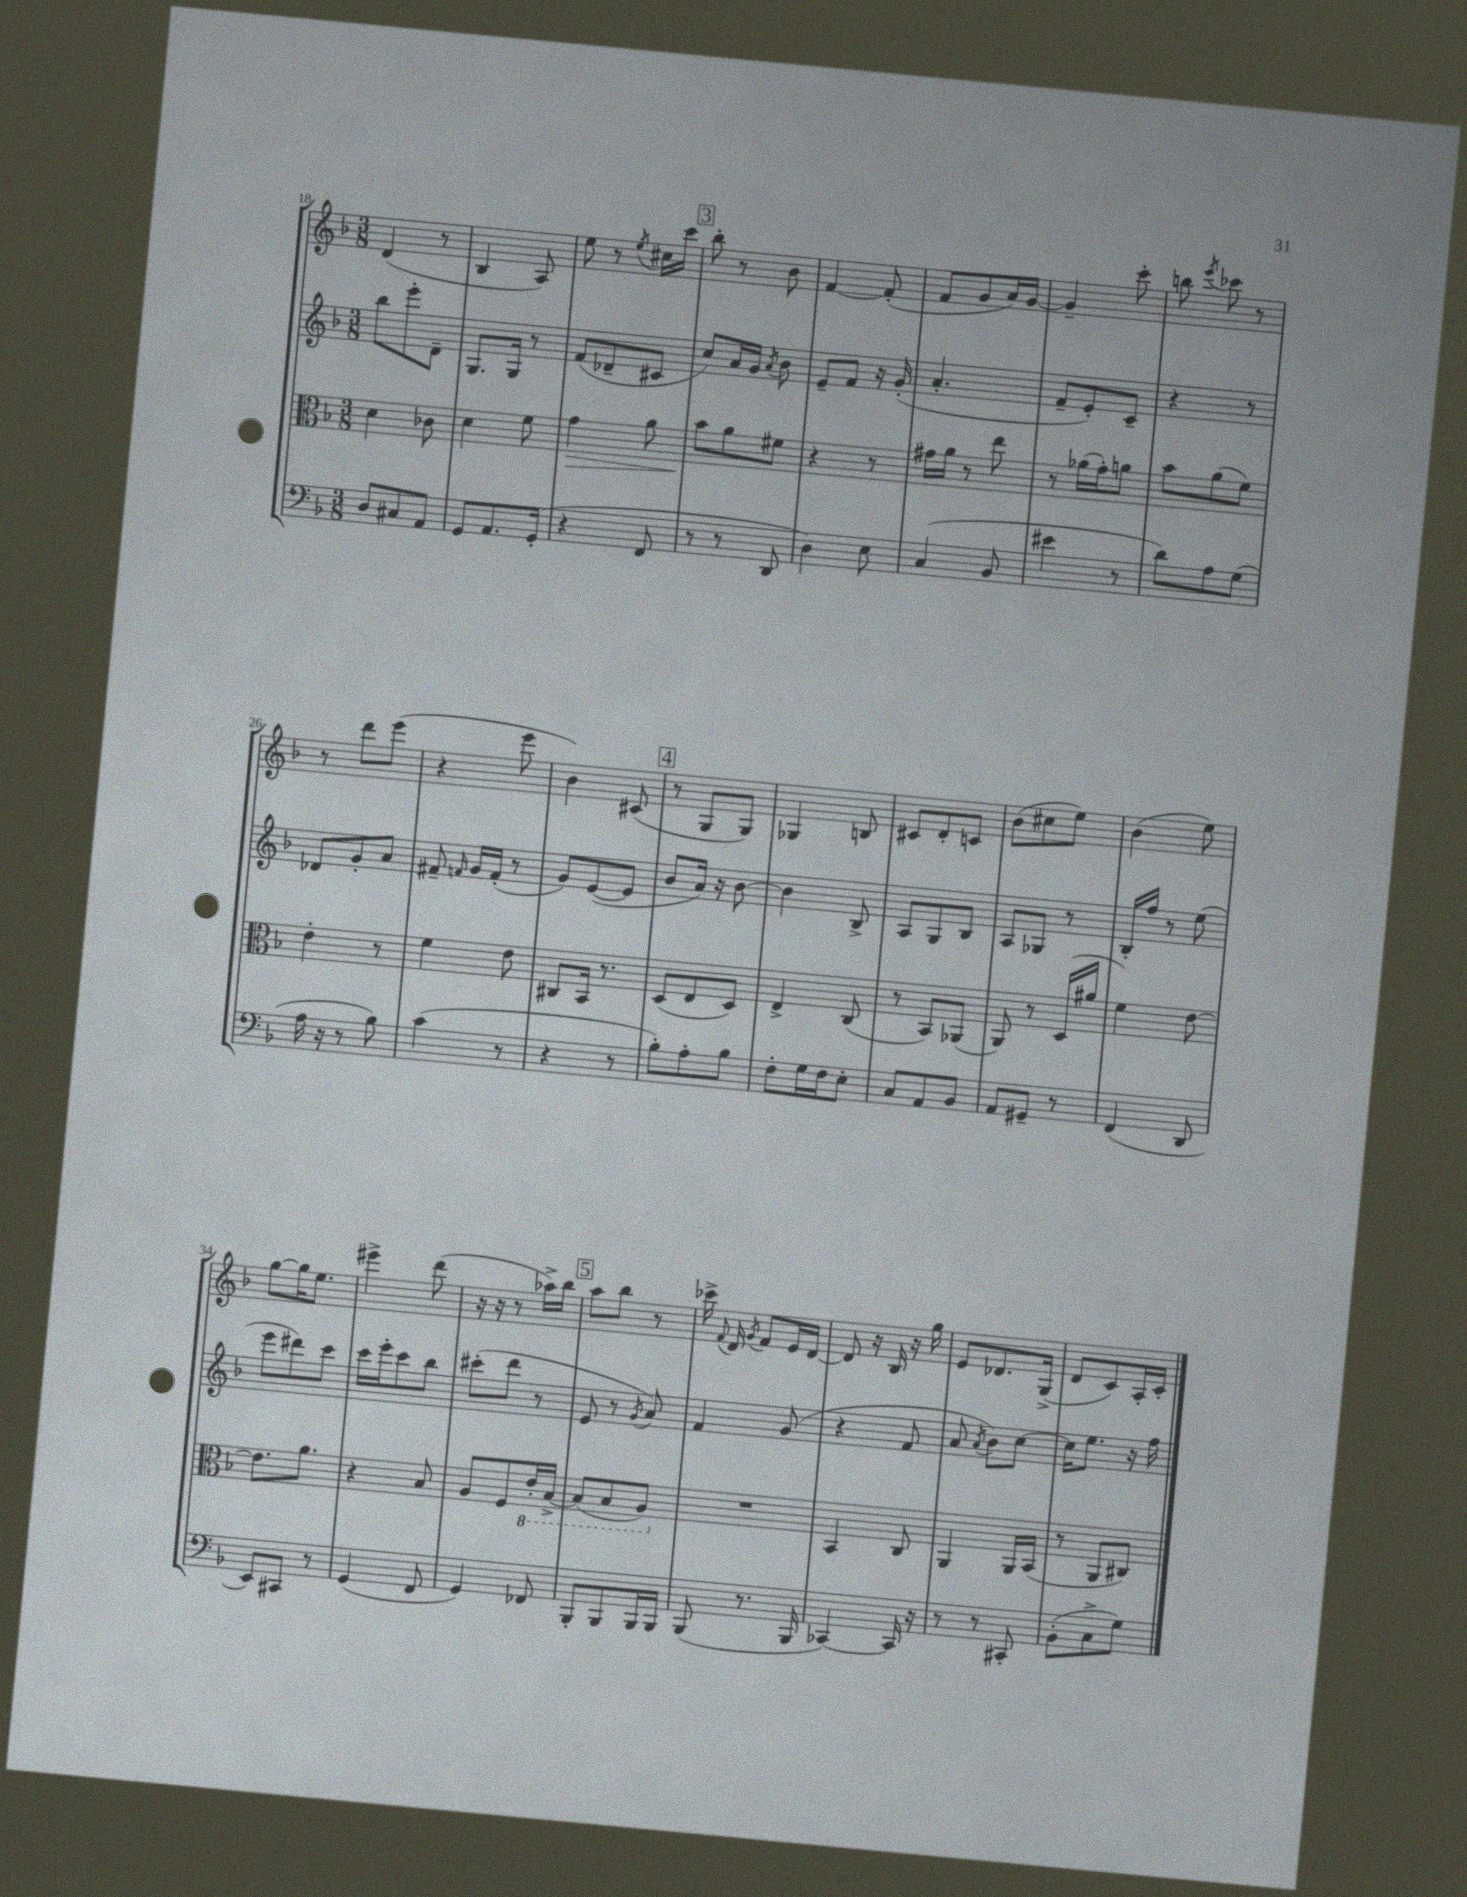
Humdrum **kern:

**kern	**kern	**dynam	**kern	**kern
*part4	*part3	*part3	*part2	*part1
*staff4	*staff3	*staff3	*staff2	*staff1
*clefF4	*clefC3	*	*clefG2	*clefG2
*k[b-]	*k[b-]	*	*k[b-]	*k[b-]
*M3/8	*M3/8	*	*M3/8	*M3/8
=18	=18	=18	=18	=18
8D/L	4d\	.	8bb-\L	(4d/
8C#X/	.	.	8eee'\	.
8AA/J	8c-X\	.	8d~\J	8r
=19	=19	=19	=19	=19
8GG/L	4d\	.	8.G/L	4B-/
8.AA/	.	.	.	.
.	.	.	16G/Jk	.
.	8f\	.	8r	8A/)
(16GG'/Jk	.	.	.	.
=20	=20	=20	=20	=20
!	!	!LO:HP:b	!	!
4r	4g\	>	(8f/L	8ee\
.	.	.	8d-X~/	8r
.	.	.	.	8qee/
8FF/	8a\	.	8c#X/J	16cc#X\LL
.	.	.	.	16ccc\JJ
!!LO:REH:place=s1:t=3
=21	=21	=21	=21	=21
8r	8b-\L	.	8cc/L)	8bb-'\
8r	8a\	]	16a/L	8r
.	.	.	16g/JJ	.
.	.	.	8qa/	.
8DD/	8f#X\J	.	8b-\	8b-\
=22	=22	=22	=22	=22
4D\)	4r	.	8e~/L	[4f/
.	.	.	8f/J	.
8E\	8r	.	16r	(8f'/]
.	.	.	(16g'/	.
=23	=23	=23	=23	=23
(4C/	16g#X\LL	.	4.a'/	8f/L
.	16a\JJ	.	.	.
.	8r	.	.	8g/
8BB-/	8ee\	.	.	16a/L)
.	.	.	.	[16g/JJ
=24	=24	=24	=24	=24
4e#X\	8r	.	8f~/L	4g~/]
.	(16a-X\LL	.	8e'/)	.
.	16g'\J)	.	.	.
8r	8an\J	.	8c~/J	8ccc'\
=25	=25	=25	=25	=25
8d\L)	8b-\L	.	4r	8bbn\
.	.	.	.	8qeee/
8A\	(8a\	.	.	8ccc-X\
(8G\J	8f\J)	.	8r	8r
!!LO:LB:g=z
=26	=26	=26	=26	=26
16A\	4e'\	.	8d-X/L	8r
16r	.	.	.	.
8r	.	.	8g'/	8ddd\L
8B-\)	8r	.	8a/J	(8eee\J
=27	=27	=27	=27	=27
(4c\	4f\	.	8f#X~/	4r
.	.	.	16qqfn/	.
.	.	.	16g/LL	.
.	.	.	(16f'/JJ	.
8r	8e\	.	8r	8eee\
=28	=28	=28	=28	=28
4r	8C#X/L	.	8g/L)	4b-\)
.	16BB-/Jk	.	([8e/	.
.	8.r	.	.	.
8r	.	.	8e/J]	(8c#X/
!!LO:REH:place=s1:t=4
=29	=29	=29	=29	=29
8B-'\L)	(8D/L	.	8b-/L	8r
8A'\	8E/	.	16a/Jk)	8G/L
.	.	.	16r	.
8B-\J	8D/J)	.	[8b-\	8G/J)
=30	=30	=30	=30	=30
8F'\L	4E^/	.	4b-\]	4G-X/
16G\L	.	.	.	.
16F\J	.	.	.	.
8E'\J	(8C/	.	8B-^/	8Bn/
=31	=31	=31	=31	=31
8C/L	8r	.	8A/L	8c#X/L
8AA/	8BB-/L)	.	8G/	8d'/
8BB-/J	(8AA-X/J	.	8B-/J	8cn/J
=32	=32	=32	=32	=32
8AA/L	8AA/)	.	8A/L	(8b-\L
8GG#X~/J	8r	.	8G-X/J	8cc#X\
8r	(16D/LL	.	8r	8ee\J)
.	16a#X/JJ	.	.	.
=33	=33	=33	=33	=33
(4FF/	4f\)	.	16B-'/LL	(4b-\
.	.	.	16ff/JJ	.
.	.	.	8r	.
8DD/	[8e\	.	(8ee\	8ee\)
!!LO:LB:g=z
=34	=34	=34	=34	=34
8EE/L)	8.e\L]	.	8eee\L	[8gg\L
8CC#X/J	.	.	8ddd#X\)	16gg\K]
.	8.a\J	.	.	8.ee\J
8r	.	.	8ccc\J	.
=35	=35	=35	=35	=35
(4GG/	4r	.	16ccc\LL	4eee#X^\
.	.	.	16eee'\J	.
.	.	.	8ccc\	.
8FF/	8B-/	.	8bb-\J	(8ddd\
=36	=36	=36	=36	=36
4GG/)	8A/L	.	(8ccc#X'\L	16r
.	.	.	.	16r
.	8F/	.	8ddd\J	8r
*	*8ba	*	*	*
8FF-X/	16E'/L	.	8r	16aa-X^\LL)
.	[16BB-^/JJ	.	.	16bb-\JJ
!!LO:REH:place=s1:t=5
=37	=37	=37	=37	=37
8BBB-'/L	(8BB-/L]	.	8e/	8aa\L
8BBB-/	8BB-/	.	8r	8bb-\J
.	.	.	8qg/	.
16BBB-/L	8AA/J)	.	8a/)	8r
16BBB-/JJ	.	.	.	.
=38	=38	=38	=38	=38
*	*X8ba	*	*	*
(8BBB-/	4.r	.	4f/	16ccc-X^\
.	.	.	.	8qqf/
.	.	.	.	16d/
.	.	.	.	8qg/
8.r	.	.	.	8f/L
.	.	.	(8g/	16e/L
16BBB-/	.	.	.	[16d/JJ
=39	=39	=39	=39	=39
[4CC-X/)	4BB-/	.	4r	8d/]
.	.	.	.	16r
.	.	.	.	16B-/
16CC-/]	8C/	.	8f/	16r
16r	.	.	.	16gg\
=40	=40	=40	=40	=40
8r	4AA/	.	8a/	8e/L
.	.	.	8qa/	.
8r	.	.	8b-\L)	8.d-X/
8CC#X'/	16AA/LL	.	[8cc\J	.
.	(16BB-/JJ	.	.	(16G^/Jk
=41	=41	=41	=41	=41
(8BB-'\L	8r	.	16cc\KL]	8d/L
.	.	.	8.ee\J	.
8C^\	8AA/L	.	.	8c/)
8G\J)	8C#X/J)	.	16r	16A'/L
.	.	.	16ff\	16c'/JJ
==	==	==	==	==
*-	*-	*-	*-	*-
